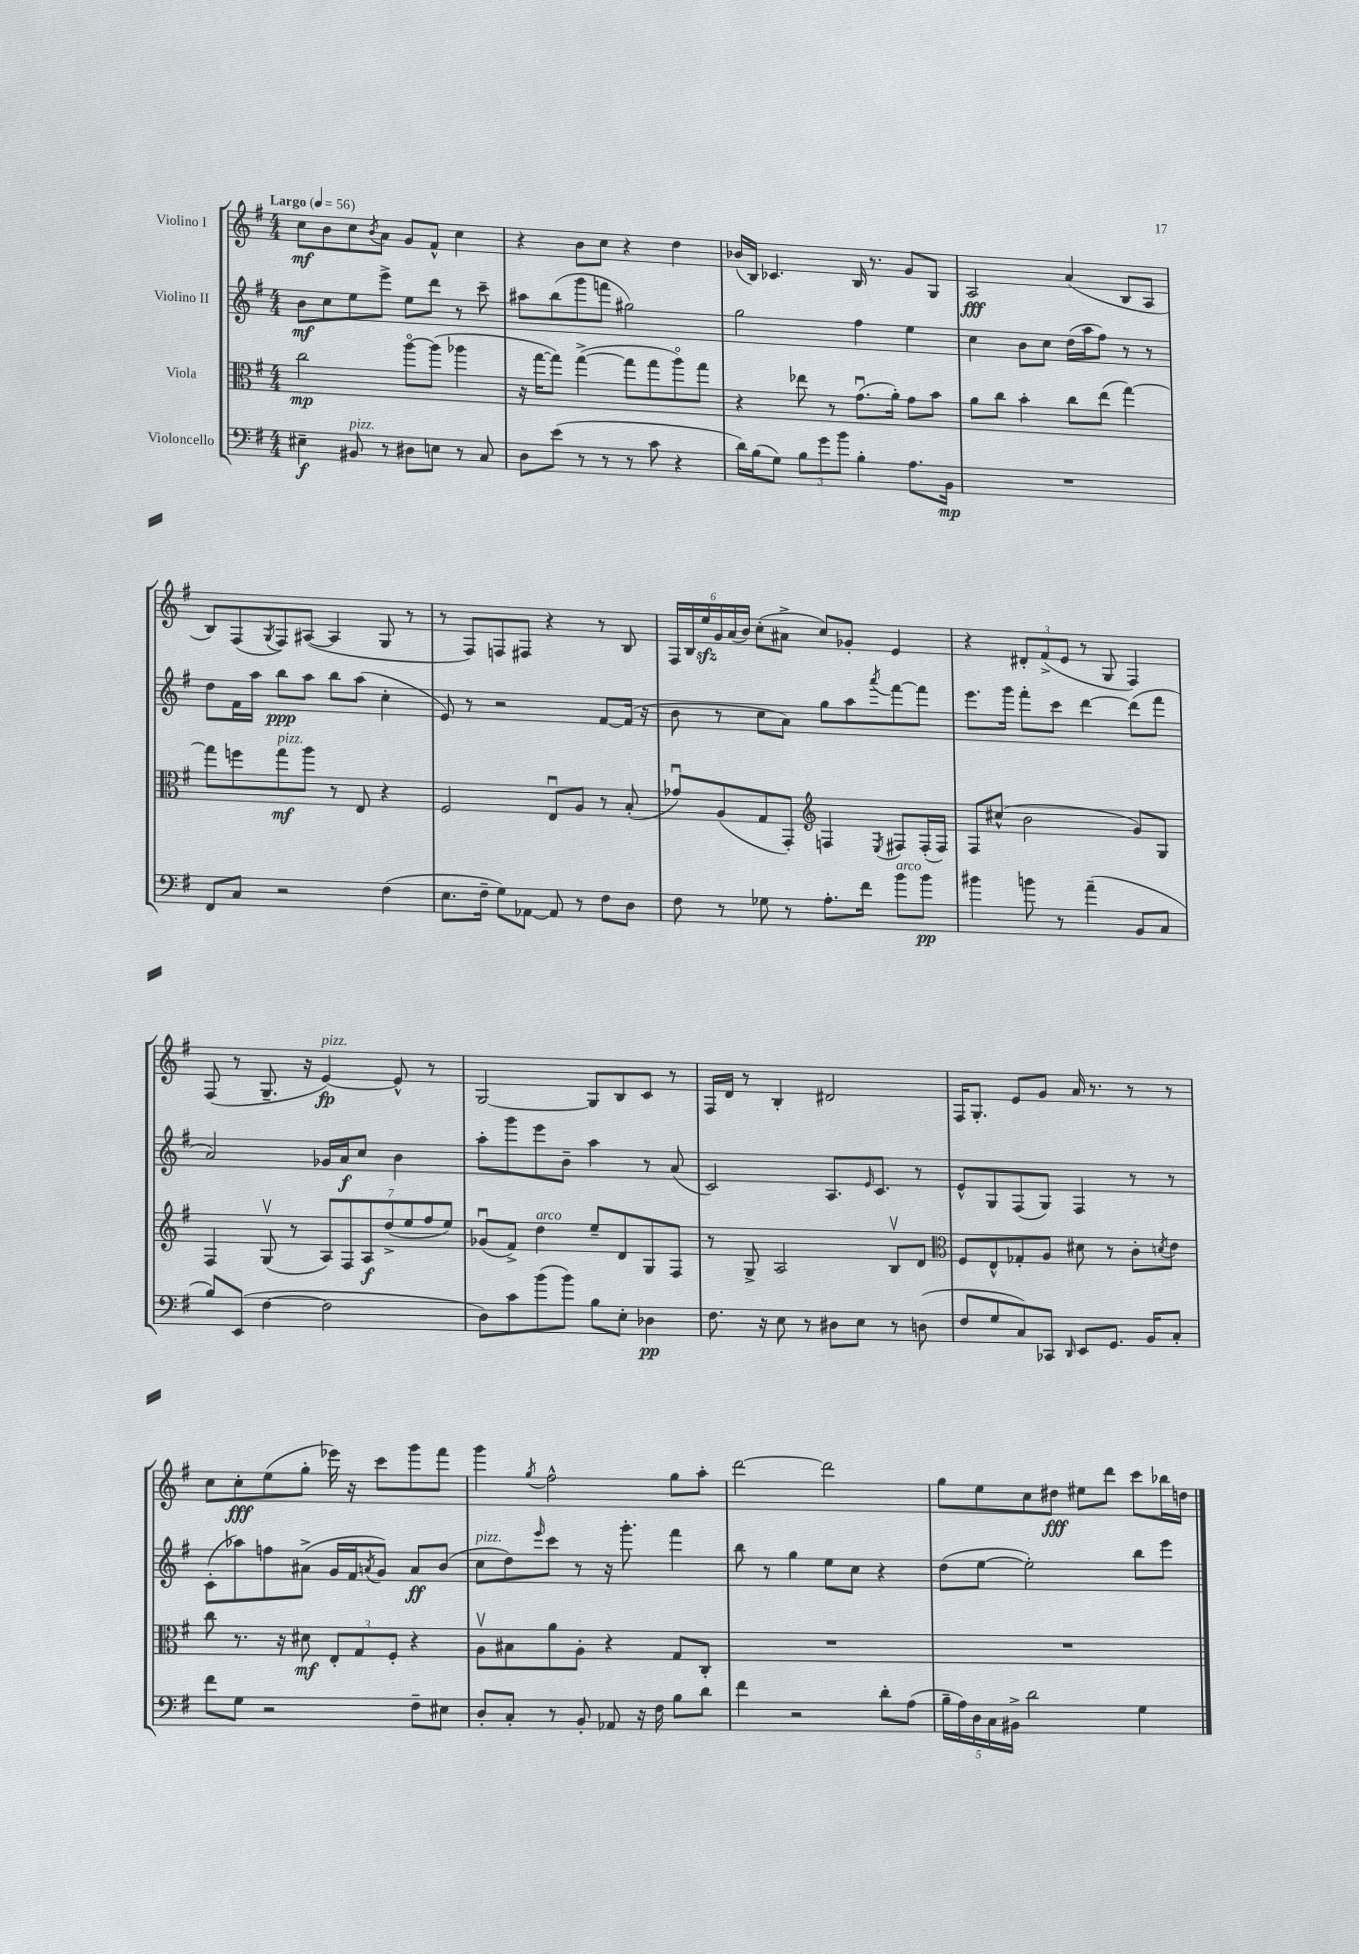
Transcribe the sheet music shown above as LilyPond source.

<<
\new StaffGroup <<
\new Staff = "s0" \with { instrumentName = "Violino I" } {
    \clef treble \key g \major \numericTimeSignature \time 4/4 \tempo "Largo" 4 = 56
    c''8\mf b'8 c''8 \acciaccatura { b'8 } a'8 g'8 fis'8-^ c''4 |
    r4 b'8 c''8 r4 d''4 |
    bes'16( b16) ces'4. b16 r8. g'8 g8 |
    a2\fff a'4( b8 a8 |
    b8) fis8( \acciaccatura { g8 } fis8) ais8~( ais4 g8 r8 |
    r8 fis8) f8 fis8 r4 r8 b8 |
    \tuplet 6/4 { fis16 b16 e''16\sfz g'16 a'16( b'16) } c''8-.( ais'8-> c''8) ges'8-. e'4 |
    r4 \tuplet 3/2 { dis'8-. fis'8->( e'8 } r8 g8 fis4) |
    fis8( r8 g8.-- r16 e'4~\fp^\markup { \italic "pizz." }) e'8-^ r8 |
    g2~ g8 b8 c'8 r8 |
    fis16 d'16 r8 b4-. dis'2 |
    fis16 g8.-. e'8 g'8 a'16 r8. r8 r8 |
    c''8 c''8-.\fff e''8( g''8-. ees'''16) r16 c'''8 g'''8 fis'''8 |
    g'''4 \acciaccatura { g''8 } fis''2-^ g''8 a''8-. |
    d'''2~ d'''2 |
    g''8 e''8 c''8 dis''8\fff eis''8 d'''8 c'''8 bes''16 d''16 \bar "|." |
}
\new Staff = "s1" \with { instrumentName = "Violino II" } {
    \clef treble \key g \major \numericTimeSignature \time 4/4
    b'8\mf c''8 e''8 e'''8-> e''8 d'''8 r8 c'''8-- |
    ais''8 b''8( g'''8 f'''8 gis''2) |
    g''2 fis''4 e''4 |
    c''4 b'8 c''8 d''16( a''16 fis''8) r8 r8 |
    d''8 fis'16 a''16 b''8\ppp a''8 b''8 a''8( c''4-. |
    e'8) r8 r2 fis'8~ fis'16( r16 |
    b'8 r8 c''8 a'8) g''8 a''8 \acciaccatura { a'''8 } fis'''8~ fis'''8 |
    e'''8. g'''16 fis'''8-. c'''8 d'''4~ d'''8( fis'''8 |
    a'2) ges'16 a'16\f c''8 b'4 |
    a''8-. g'''8 e'''8 b'8-- a''4 r8 a'8( |
    c'2) a8. \grace { e'16 } c'8. r8 |
    e'8-^ g8 fis8( g8) fis4 r8 r8 |
    c'8-.( aes''8) f''8 ais'8->( g'16 fis'16 \acciaccatura { a'8 } g'8) a'8\ff b'8( |
    c''8^\markup { \italic "pizz." } d''8) \grace { e'''16 } c'''8 r8 r16 g'''8.-. fis'''4 |
    b''8 r8 g''4 e''8 c''8 r4 |
    d''8( e''8~ e''2-.) b''8 e'''8 \bar "|." |
}
\new Staff = "s2" \with { instrumentName = "Viola" } {
    \clef alto \key g \major \numericTimeSignature \time 4/4
    c''2\mp a''8~\flageolet a''8( aes''4 |
    r16 g''16~ g''8) g''4~->( g''8 g''8 a''8\flageolet) g''8 |
    r4 ees''8 r8 g'8.\downbow( a'16-.) g'8 b'8 |
    a'8 c''8 b'4-. c''8 e''8( g''4~) |
    g''8 f''8 g''8\mf^\markup { \italic "pizz." } a''8 r8 e8 r4 |
    fis2 e8\downbow a8 r8 b8-.( |
    ges'8\downbow) a8( g8 g,8-.) \clef treble f4 \acciaccatura { e8 } fis8 fis16-.( fis16) |
    fis8 cis''8-^( b'2 g'8) g8 |
    fis4 g8\upbow( r8 \tuplet 7/4 { a8) fis8 a8\f d''8->( e''8 fis''8 e''8) } |
    ges'8\downbow( fis'8->) d''4^\markup { \italic "arco" } e''8-- d'8 g8 fis8 |
    r8 g8-> a2 b8\upbow d'8 |
    \clef alto fis8 e8-^ ges8-. a8 dis'8 r8 c'8-. \acciaccatura { d'8 } e'8 |
    c''8 r8. r16 dis'8\mf \tuplet 3/2 { e8-. g8 fis8-. } r4 |
    a8\upbow bis8 a'8 a8-. r4 g8 c8-. |
    R1 |
    R1 \bar "|." |
}
\new Staff = "s3" \with { instrumentName = "Violoncello" } {
    \clef bass \key g \major \numericTimeSignature \time 4/4
    eis4--\f bis,8^\markup { \italic "pizz." } r8 dis8 e8 r8 c8 |
    d8 e'8( r8 r8 r8 c'8 r4 |
    d'16) b16( g8) \tuplet 3/2 { b8 g'8 b'8 } b4-. a8. b,16\mp |
    R1 |
    fis,8 c8 r2 fis4( |
    e8. fis16-- g8) aes,8~ aes,8 r8 fis8 d8 |
    fis8 r8 ges8 r8 a8.-. fis'16 b'8^\markup { \italic "arco" } b'8\pp |
    bis'4 b'8 r8 a'4--( b,8 c8 |
    b8) e,8( fis4~ fis2 |
    d8) c'8 b'8( b'8) b8 e8-. des4\pp |
    fis8. r16 e8 r8 dis8 e8 r8 d8( |
    fis8 g8 c8) ces,8 \grace { d,16 } e,8 g,8. b,16 c8-. |
    fis'8 g8 r2 fis8-- eis8 |
    d8-. c8-. r8 b,8-. aes,8 r16 fis16 b8 d'8 |
    fis'4 r2 d'8-. a8( |
    \tuplet 5/4 { b16-- a16) d16 c16 bis,16-> } d'2 g4 \bar "|." |
}
>>
>>
\layout { \context { \Score \remove "Bar_number_engraver" } }
